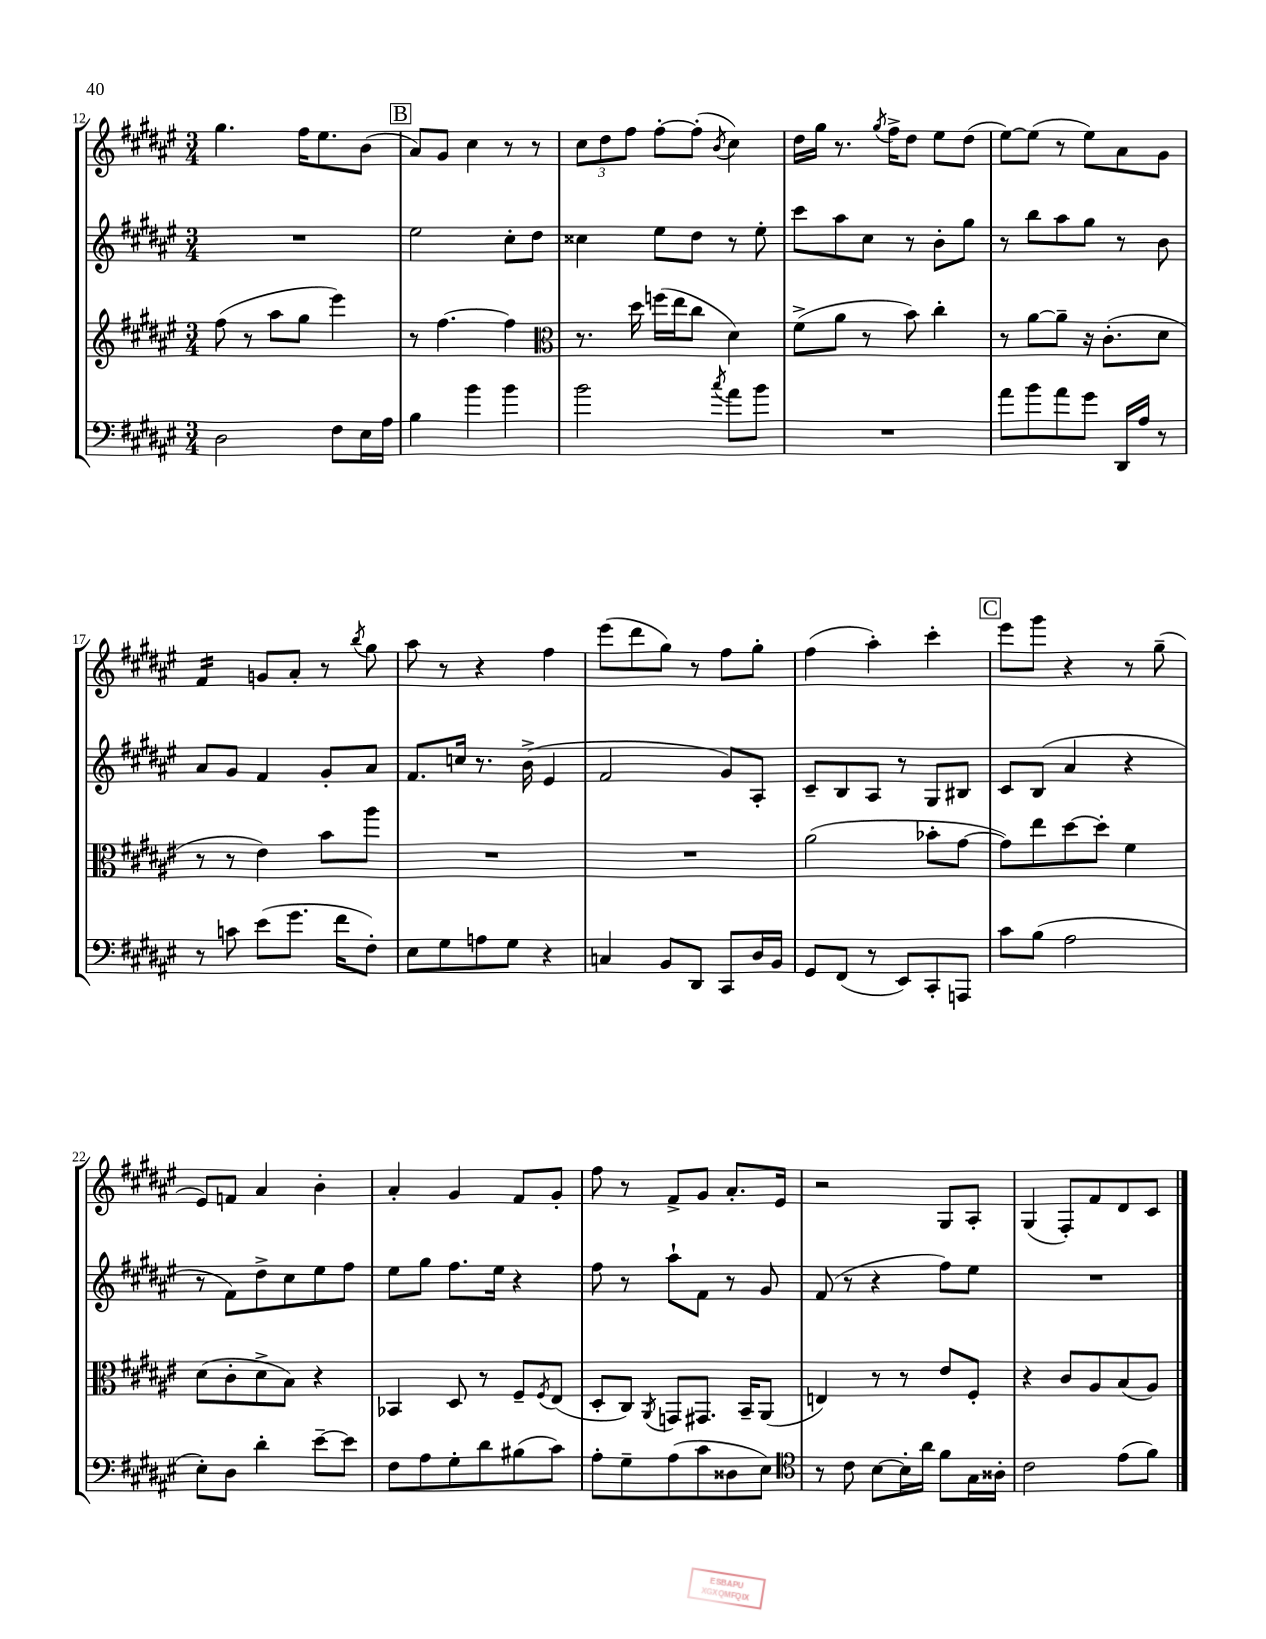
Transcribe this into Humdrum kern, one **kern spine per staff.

**kern	**kern	**kern	**kern
*staff4	*staff3	*staff2	*staff1
*clefF4	*clefG2	*clefG2	*clefG2
*k[f#c#g#d#a#e#]	*k[f#c#g#d#a#e#]	*k[f#c#g#d#a#e#]	*k[f#c#g#d#a#e#]
*M3/4	*M3/4	*M3/4	*M3/4
2D#	(8ff#	2.r	4.gg#
.	8r	.	.
.	8aa#	.	.
.	8gg#	.	16ff#
.	.	.	8.ee#
8F#	4eee#)	.	.
16E#	.	.	(8b
16A#	.	.	.
=	=	=	=
4B	8r	2ee#	8a#)
.	[4.ff#	.	8g#
4b	.	.	4cc#
4b	4ff#]	8cc#'	8r
.	.	8dd#	8r
=	=	=	=
*	*clefC3	*	*
2b	8.r	4cc##	12cc#
.	.	.	12dd#
.	.	.	12ff#
.	16dd#	.	.
.	(16ff	8ee#	[8ff#'
.	16ee#	.	.
.	8cc#	8dd#	(8ff#']
8qcc#	.	.	8qb
8a#	4d#)	8r	4cc#)
8b	.	8ee#'	.
=	=	=	=
2.r	(8f#^	8ccc#	16dd#
.	.	.	16gg#
.	8a#	8aa#	8.r
.	8r	8cc#	.
.	.	.	8qgg#
.	.	.	16ff#^
.	8b)	8r	8dd#
.	4cc#'	8b'	8ee#
.	.	8gg#	(8dd#
=	=	=	=
8a#	8r	8r	[8ee#)
8b	[8a#	8bb	(8ee#]
8a#	8a#~]	8aa#	8r
8g#	16r	8gg#	8ee#)
.	(8.c#'	.	.
16DD#	.	8r	8a#
16A#	.	.	.
8r	8d#	8b	8g#
=	=	=	=
8r	8r	8a#	4f#
8c	8r	8g#	.
(8e#	4e#)	4f#	8g
8.g#	.	.	8a#'
.	8b	8g#'	8r
16f#	.	.	.
.	.	.	8qbb
8F#')	8aa#	8a#	8gg#
=	=	=	=
8E#	2.r	8.f#	8aa#
8G#	.	.	8r
.	.	16cc	.
8A	.	8.r	4r
8G#	.	.	.
.	.	(16b^	.
4r	.	4e#	4ff#
=	=	=	=
4C	2.r	2f#	(8eee#
.	.	.	8ddd#
8BB	.	.	8gg#)
8DD#	.	.	8r
8CC#	.	8g#)	8ff#
16D#	.	8A#'	8gg#'
16BB	.	.	.
=	=	=	=
8GG#	(2a#	8c#~	(4ff#
(8FF#	.	8B	.
8r	.	8A#	4aa#')
8EE#)	.	8r	.
8CC#'	8b-'	8G#	4ccc#'
8AAA	[8g#	8B#	.
=	=	=	=
8c#	8g#])	8c#	8eee#
(8B	8ee#	(8B	8ggg#
2A#	[8dd#	4a#	4r
.	8dd#']	.	.
.	4f#	4r	8r
.	.	.	(8gg#~
=	=	=	=
8E#')	(8d#	8r	8e#)
8D#	8c#'	8f#)	8f
4d#'	8d#^	8dd#^	4a#
.	8B)	8cc#	.
[8e#~	4r	8ee#	4b'
8e#]	.	8ff#	.
=	=	=	=
8F#	4BB-	8ee#	4a#'
8A#	.	8gg#	.
8G#'	8D#	8.ff#	4g#
8d#	8r	.	.
.	.	16ee#	.
(8B#	8F#~	4r	8f#
.	8qF#	.	.
8c#)	(8E#	.	8g#'
=	=	=	=
8A#'	8D#'	8ff#	8ff#
8G#~	8C#)	8r	8r
.	8qAA#	.	.
(8A#	8GG	8aa#`	8f#^
8c#	8.GG#	8f#	8g#
8D##	.	8r	8.a#'
.	16BB~	.	.
8E#)	(8AA#	8g#	.
.	.	.	16e#
=	=	=	=
*clefC4	*	*	*
8r	4E)	(8f#	2r
8c#	.	8r	.
[8B	8r	4r	.
16B']	8r	.	.
16a#	.	.	.
8f#	8e#	8ff#)	8G#
16G#	8F#'	8ee#	8A#'
16A##'	.	.	.
=	=	=	=
2c#	4r	2.r	(4G#
.	8c#	.	8F#')
.	8A#	.	8f#
(8e#	(8B	.	8d#
8f#)	8A#)	.	8c#
==	==	==	==
*-	*-	*-	*-
